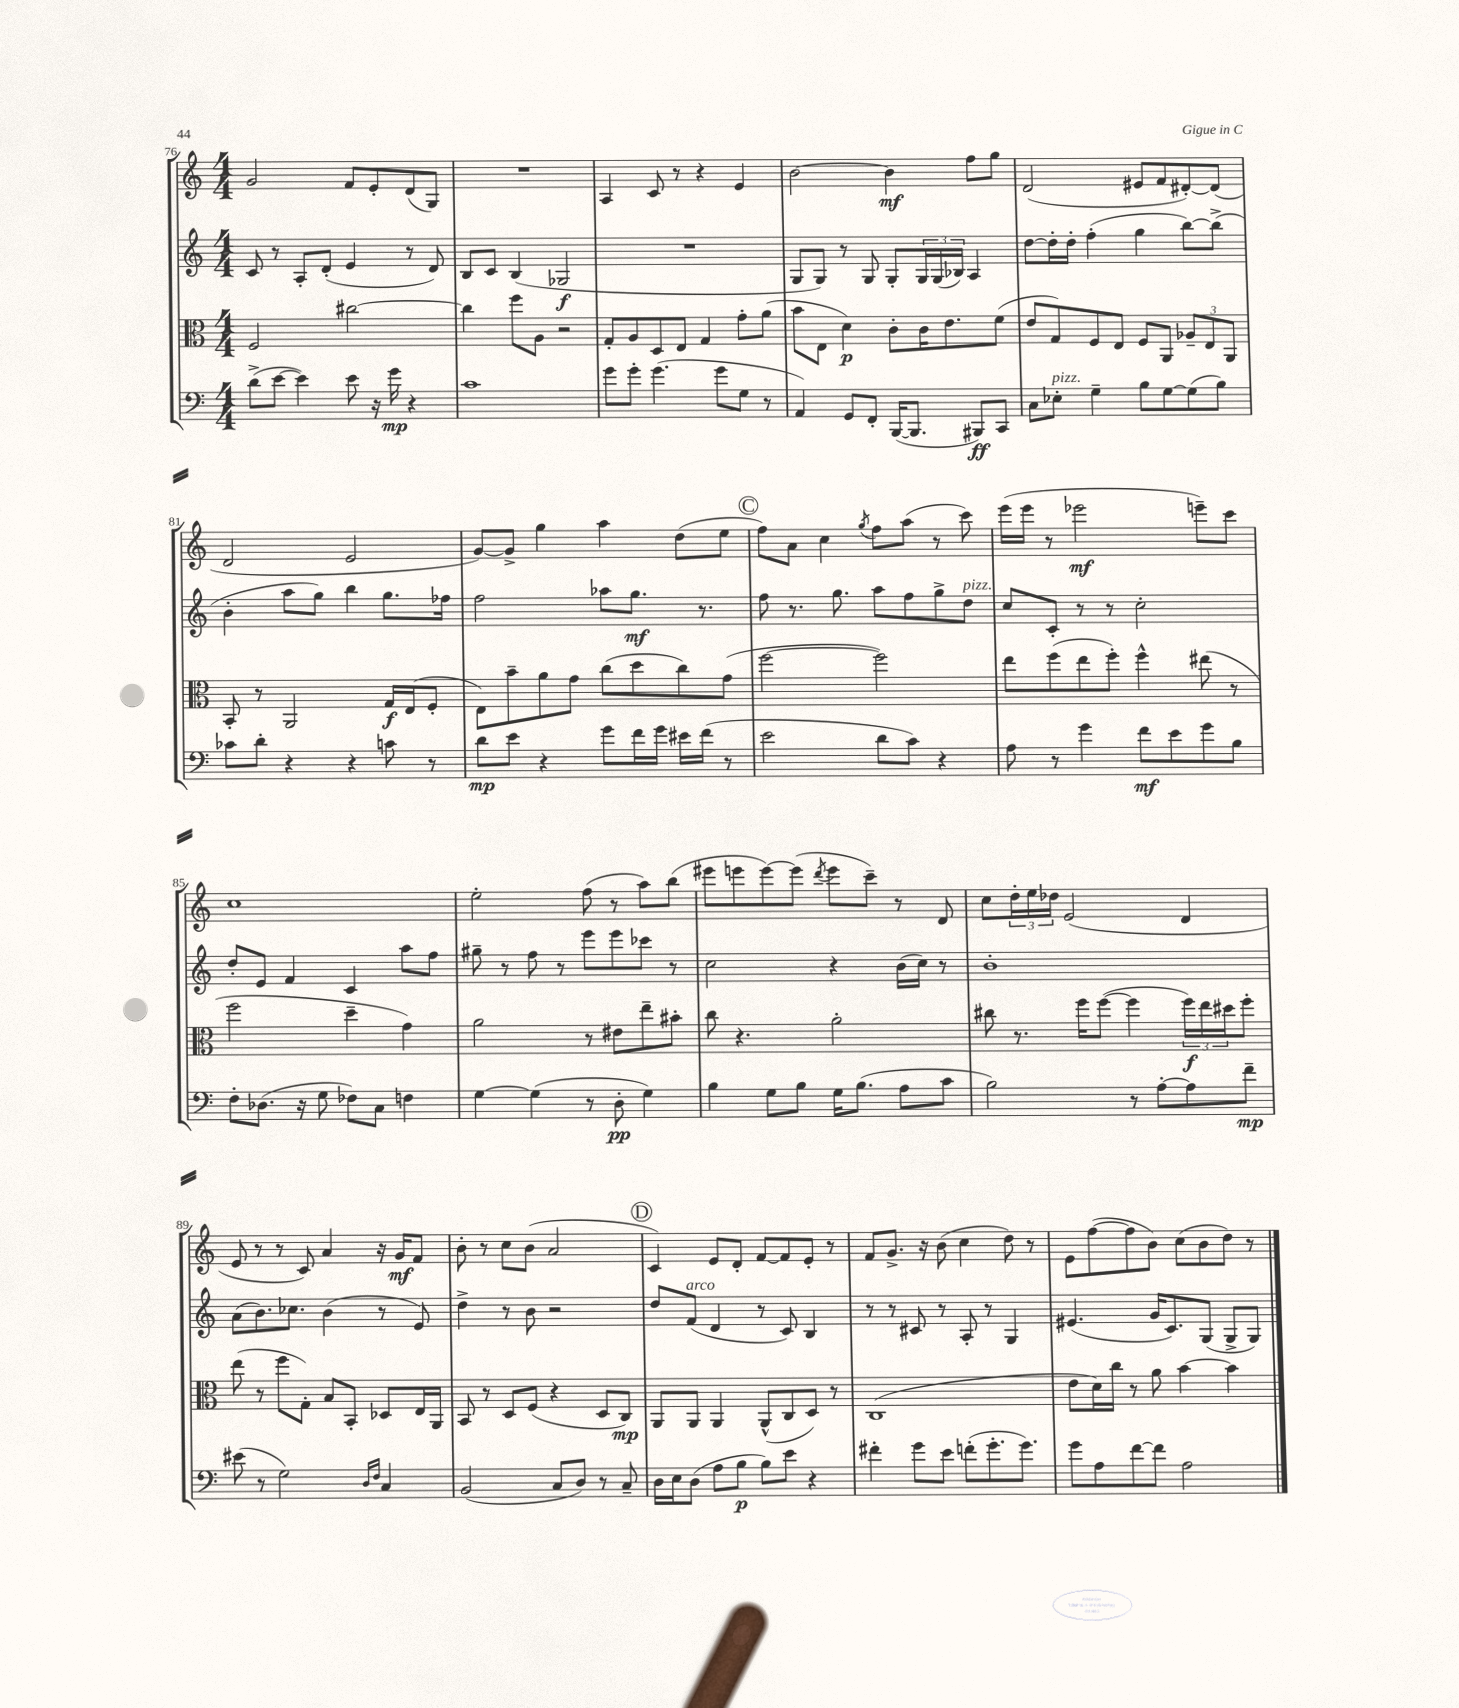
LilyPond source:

<<
\new StaffGroup <<
\new Staff = "s0" {
    \clef treble \key c \major \numericTimeSignature \time 4/4
    g'2 f'8 e'8-. d'8( g8) |
    R1 |
    a4 c'8 r8 r4 e'4 |
    b'2~ b'4\mf f''8 g''8 |
    d'2( eis'8 f'8 dis'8~-.) dis'8( |
    d'2 e'2 |
    g'8~) g'8-> g''4 a''4 d''8( e''8 |
    \mark \markup { \circle "C" } f''8) a'8 c''4 \acciaccatura { g''8 } f''8 a''8( r8 c'''8) |
    e'''16( e'''16 r8 ees'''2\mf e'''8--) c'''8 |
    c''1 |
    e''2-. f''8( r8 a''8) b''8( |
    eis'''8 e'''8 e'''8~) e'''8( \acciaccatura { d'''8 } e'''8 c'''8--) r8 d'8 |
    c''8 \tuplet 3/2 { d''16-. e''16 des''16 } e'2( d'4 |
    e'8 r8 r8 c'8) a'4 r16 g'16\mf f'8 |
    b'8-. r8 c''8 b'8( a'2 |
    \mark \markup { \circle "D" } c'4) e'8 d'8-. f'8~ f'8 e'8-. r8 |
    f'8 g'8.-> r16 b'8( c''4 d''8) r8 |
    e'8 f''8~( f''8 b'8) c''8( b'8 d''8) r8 \bar "|." |
}
\new Staff = "s1" {
    \clef treble \key c \major \numericTimeSignature \time 4/4
    c'8 r8 a8-. d'8-.( e'4 r8 d'8) |
    b8 c'8 b4( ges2\f |
    R1 |
    g8 g8) r8 g8 g8-. \tuplet 3/2 { g16 g16( bes16) } a4 |
    d''8~ d''16-. d''16-. f''4-.( g''4 b''8~) b''8->( |
    b'4-. a''8 g''8) b''4 g''8. fes''16 |
    f''2 aes''8 g''8.\mf r8. |
    \mark \markup { \circle "C" } f''8 r8. g''8. a''8 f''8 g''8-> d''8^\markup { \italic "pizz." } |
    c''8 c'8-. r8 r8 c''2-. |
    d''8-. e'8 f'4 c'4 a''8 f''8 |
    gis''8-- r8 f''8 r8 e'''8 e'''8 ces'''8 r8 |
    c''2 r4 b'16( c''16) r8 |
    b'1-. |
    a'8( b'8.) ces''8. b'4( r8 e'8) |
    d''4-> r8 b'8 r2 |
    \mark \markup { \circle "D" } d''8 f'8^\markup { \italic "arco" }( d'4 r8 c'8) b4 |
    r8 r8 cis'8 r8 a8-. r8 g4 |
    eis'4.( g'16 c'8.) g8( g8-> g8) \bar "|." |
}
\new Staff = "s2" {
    \clef alto \key c \major \numericTimeSignature \time 4/4
    f2 cis''2~ |
    cis''4 f''8 a8 r2 |
    g8-. a8 d8 e8 g4 g'8-. a'8( |
    b'8 e8 d'4\p) c'8-. c'16 e'8. f'8( |
    e'8 g8) f8 e8 f8 a,8 \tuplet 3/2 { aes8-- e8 a,8 } |
    b,8-. r8 a,2 g16\f e16( f8-. |
    e8) b'8-- a'8 g'8 c''8( d''8 c''8) g'8( |
    \mark \markup { \circle "C" } f''2~ f''2) |
    e''8 f''8( e''8 f''8-.) f''4-^ eis''8( r8 |
    f''2 d''4-- g'4) |
    a'2 r8 eis'8 e''8-- bis'8-. |
    c''8 r4. a'2-. |
    cis''8 r8. f''16 f''8~( f''4 \tuplet 3/2 { f''16\f) e''16 dis''16 } f''8-. |
    e''8( r8 f''8 g8-.) b8 b,8-. des8 e16 a,16 |
    b,8 r8 d8 f8( r4 d8 c8\mp) |
    \mark \markup { \circle "D" } a,8 a,8 a,4 a,8-^( c8 d8) r8 |
    c1( |
    e'8 d'16) c''16 r8 a'8 b'4~ b'4 \bar "|." |
}
\new Staff = "s3" {
    \clef bass \key c \major \numericTimeSignature \time 4/4
    d'8->( e'8~ e'4) e'8 r16 g'16\mp r4 |
    c'1 |
    g'8 g'8-. g'4.( g'8 g8 r8 |
    a,4) g,8 f,8-. b,,16~( b,,8. bis,,8\ff) c,8 |
    c8 ees8-.^\markup { \italic "pizz." } g4-- b8 g8~ g8( b8) |
    ces'8 d'8-. r4 r4 c'8 r8 |
    d'8\mp e'8 r4 g'8 f'16 g'16 eis'16 f'16( r8 |
    \mark \markup { \circle "C" } e'2 d'8 c'8) r4 |
    a8 r8 g'4 f'8\mf e'8 g'8 b8 |
    f8-. des8.( r16 g8 fes8) c8 f4 |
    g4~ g4( r8 d8-.\pp g4) |
    b4 g8 b8 g16 b8.( a8 c'8 |
    b2) r8 a8~-. a8 f'8--\mp |
    eis'8( r8 g2) \grace { d16 f16 } c4 |
    b,2( c8 d8) r8 c8-- |
    \mark \markup { \circle "D" } d16 e16 d8( a8 b8\p b8) e'8 r4 |
    fis'4-. g'8 e'8 f'8-.( g'8.-. g'8.) |
    g'8 a8 f'8~ f'8 a2 \bar "|." |
}
>>
>>
\layout { \context { \Score currentBarNumber = #76 } }
